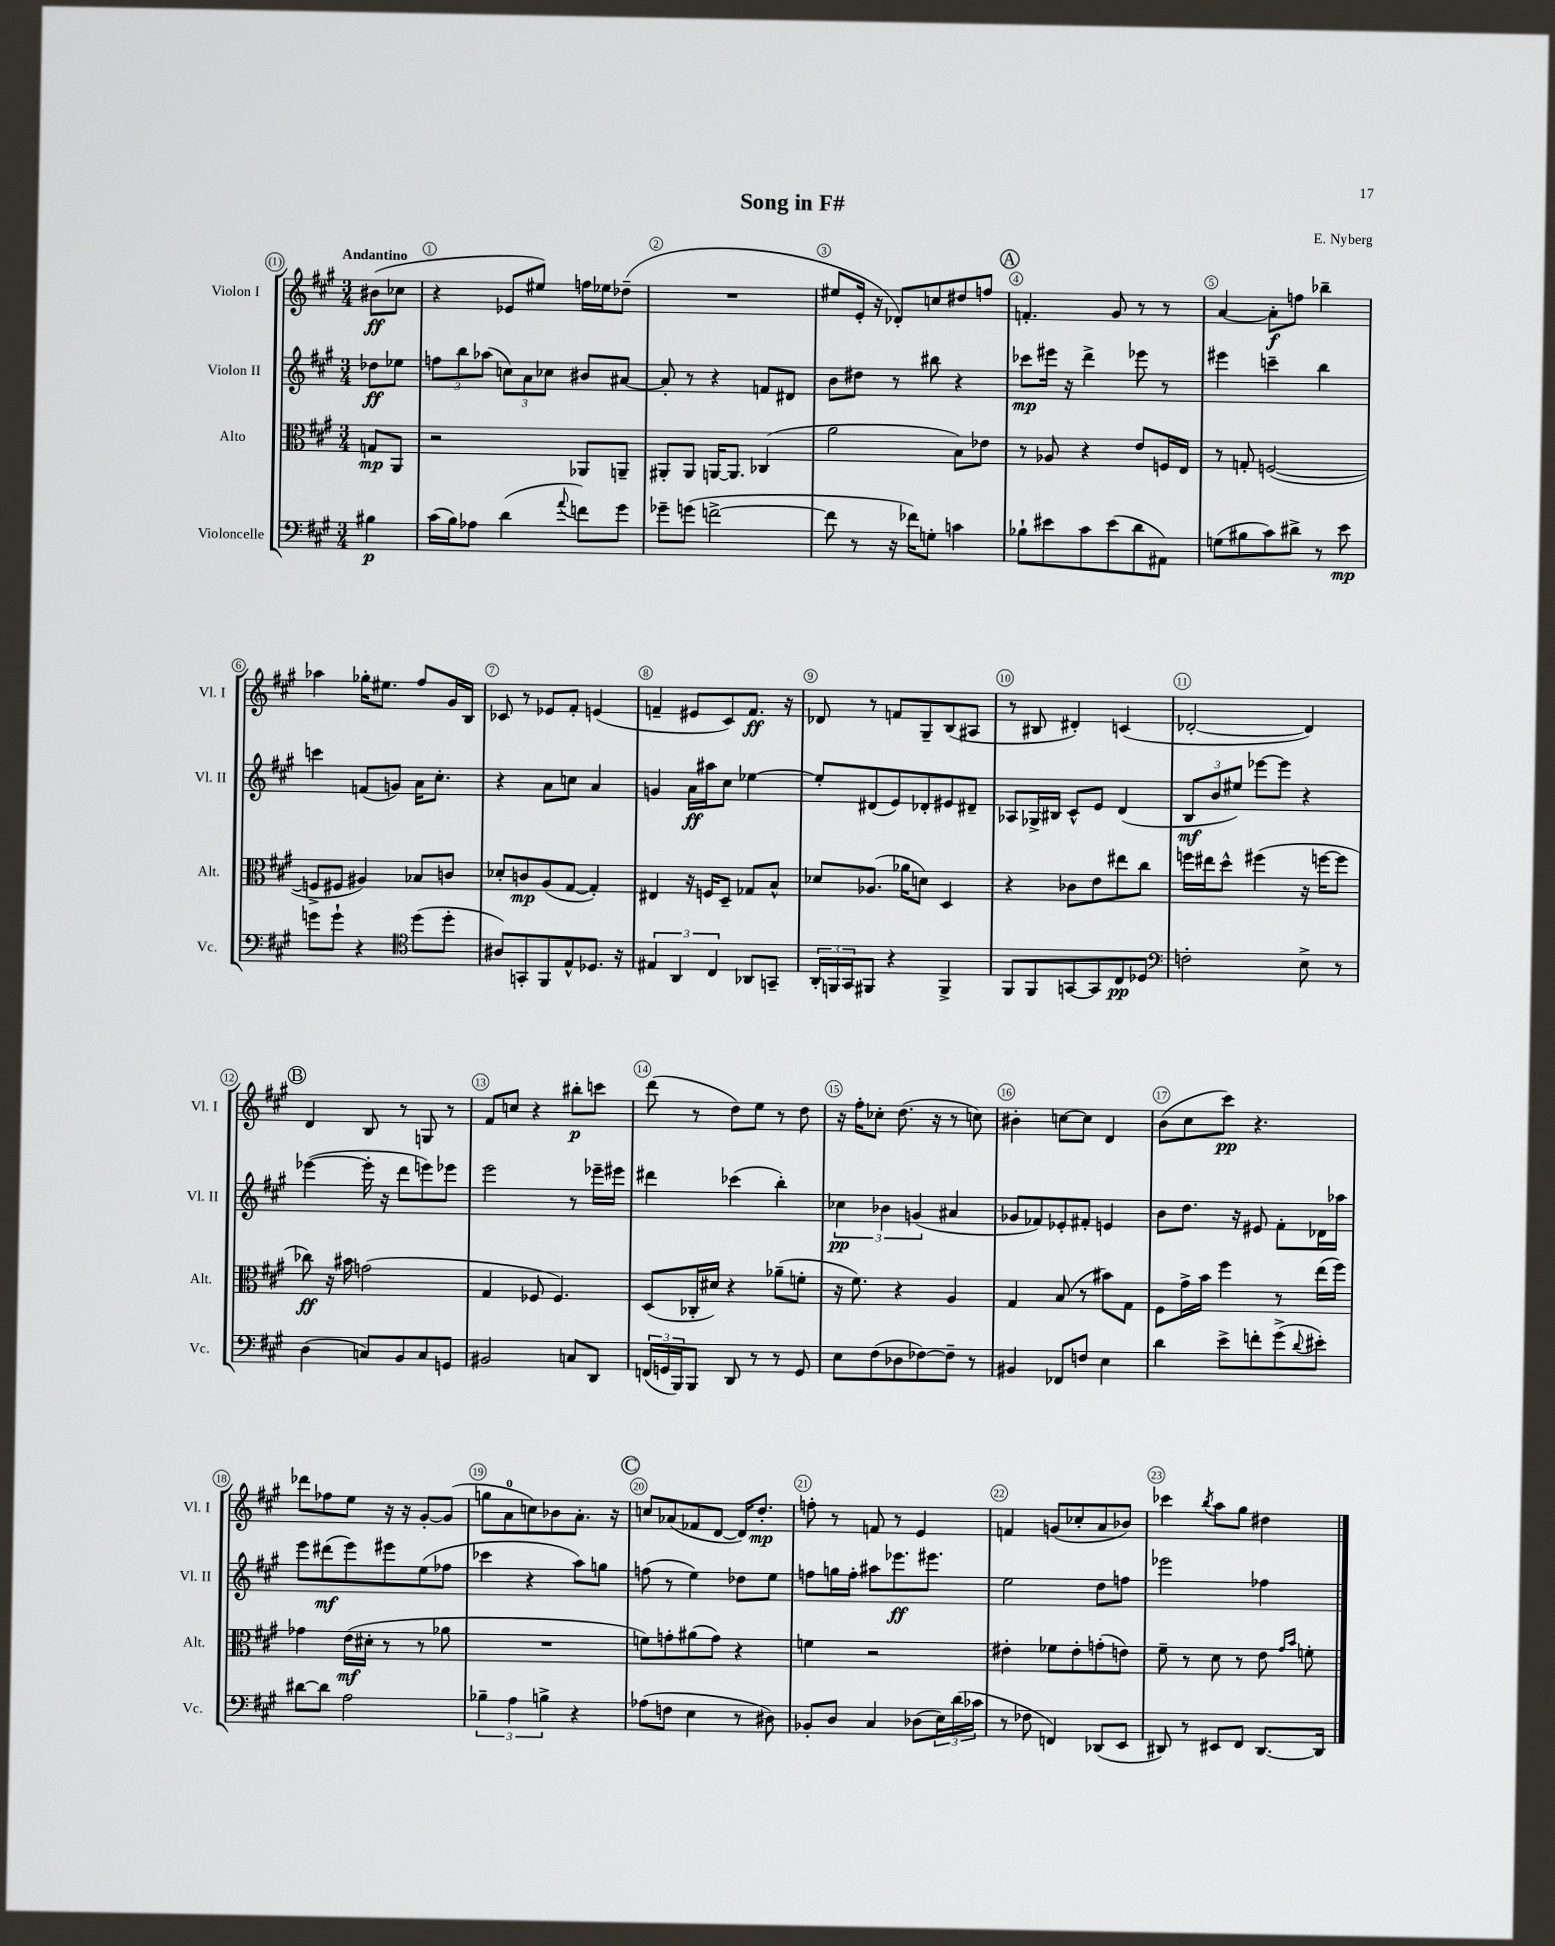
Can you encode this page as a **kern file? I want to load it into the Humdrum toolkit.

**kern	**kern	**kern	**kern
*staff4	*staff3	*staff2	*staff1
*clefF4	*clefC3	*clefG2	*clefG2
*k[f#c#g#]	*k[f#c#g#]	*k[f#c#g#]	*k[f#c#g#]
*M3/4	*M3/4	*M3/4	*M3/4
4B#	8G	8dd-	(8b#
.	8AA	8ee-	8cc-
=	=	=	=
(16c#	2r	12ff	4r
16B)	.	.	.
.	.	12bb	.
8A-	.	.	.
.	.	(12aa-	.
(4d	.	12cc)	8e-
.	.	12a	.
.	.	.	8ee#)
.	.	12cc-	.
8qqa	.	.	.
8f)	8AA-	8b#	16ff
.	.	.	16ee-
8g#	8AA~	[8a#	(8dd-~
=	=	=	=
8g-~	8AA#'	8a#']	2.r
(8g	8AA#	8r	.
[2f^	[16AA	4r	.
.	8.AA]	.	.
.	(4C-	8f	.
.	.	8d#	.
=	=	=	=
8f]	2a	8b	8ee#
8r	.	8dd#	16e'
.	.	.	16r
16r	.	8r	8d-')
16f-)	.	.	.
8G'	.	8bb#	8cc
4c	8B)	4r	8dd#
.	8e-	.	8ff
=	=	=	=
8B-`	8r	8ccc-	4.f'
8e#	8A-	16eee#	.
.	.	16r	.
8c#	4r	4ddd^	.
(8e#	.	.	8g#
8d	8e	8eee-	8r
8AA#)	16F	8r	8r
.	16E	.	.
=	=	=	=
(8G	8r	4eee#	[4a
8B#	8G'	.	.
8c#)	([2F	4ccc~	8a']
8d#^	.	.	8ff
8r	.	4bb	4bb-~
8e	.	.	.
=	=	=	=
8g	8F^]	4ccc	4aa-
8g`	8F#	.	.
4r	4A#)	(8f	16gg-'
.	.	.	8.ee#
.	.	8g)	.
*clefC4	*	*	*
(8dd	8B-	16a	8ff#
.	.	8.cc#'	.
8dd'	8c	.	16g#
.	.	.	16B
=	=	=	=
8A#)	8d-'	4r	8c-
8GG'	8c	.	8r
8FF#	(8A	8a	8e-
8E^^	[8G#	8cc	8f#'
8.D-	4G#'])	4a	(4e
16r	.	.	.
=	=	=	=
6E#	4E#	4g	4f~
6AA	.	.	.
.	16r	16a	8e#
.	16F	16aa#	.
6C#	.	.	.
.	8D~	8cc#	8c#)
8AA-	8G-	[4ee-	8.f
8GG~	8B^^	.	.
.	.	.	16r
=	=	=	=
24AA'	8d-	8ee-']	8d-
24FF	.	.	.
24GG#	.	.	.
8FF#	(8.A-	(8d#	8r
4r	.	8e)	8f
.	16a-	.	.
.	8d)	8d-'	8G#~
4FF#^	4D	8e#	(8B
.	.	8d#~	8A#
=	=	=	=
8FF#	4r	8A-	8r
8FF#	.	16G-^	8B#
.	.	16B#	.
[8GG	8c-	8c#^^	4d#')
8GG]	8e	8e	.
8C#	8ee#	(4d	(4c
8D-	8cc#	.	.
=	=	=	=
*clefF4	*	*	*
2F'	16ff	12B	[2d-'
.	16ee#	.	.
.	.	12b	.
.	8dd^^	.	.
.	.	12ee#)	.
.	(4ff#	[8eee-	.
.	.	8eee-]	.
8E^	16r	4r	4d-])
.	[16ff	.	.
8r	8ff]	.	.
=	=	=	=
(4D	8cc-)	([4eee-	4d
.	16r	.	.
.	16b#	.	.
8C)	(2g	16eee-']	8B
.	.	16r	.
8BB	.	8ddd	8r
8C	.	8eee)	8G
8GG	.	8eee-	8r
=	=	=	=
2BB#	4G#	2eee	8f#
.	.	.	8cc
.	8F-	.	4r
.	4.F-)	.	.
8C	.	8r	8bb#'
8DD	.	16eee-~	8ccc
.	.	16eee#	.
=	=	=	=
(24FF	(8D	4ddd#	(8ddd
24GG	.	.	.
24BBB)	.	.	.
8BBB	16C-'	.	8r
.	16d#)	.	.
8DD	4r	(4ccc-	8dd)
8r	.	.	8ee
8r	(8a-~	4bb')	8r
8GG	8f'	.	8dd
=	=	=	=
8E	16r	6cc-	16r
.	8.f#)	.	16ff#'
(8F#	.	.	8cc-'
.	.	6b-	.
8D-	4r	.	(8.dd
.	.	(6g	.
[8F-)	.	.	.
.	.	.	16r
8F-~]	4A	4a#	8r
8r	.	.	8cc)
=	=	=	=
4BB#	4G#	8g-	4b#'
.	.	8f-)	.
8FF-	(8B	8e-'	[8cc
8F	8r	8f#'	8cc]
4E	8b#)	4e	4d
.	8G#	.	.
=	=	=	=
4d	8F#	8b	(8b
.	16g#^	8.dd	8cc#
.	16b	.	.
8e^	4ff#	.	8ccc#)
.	.	16r	.
8f'	.	8e#	4.r
(8g#^	8r	8f#'	.
8qqd	.	.	.
8e#')	(16ee	16d-	.
.	16ff#)	16aa-	.
=	=	=	=
[8d#	4g-	8eee	8ddd-
8d#]	.	(8ddd#	8ff-
2A	(16e	8eee)	8ee
.	16d#'	.	.
.	8r	8eee#	16r
.	.	.	16r
.	8r	(8ee	[8g#'
.	8a-	8ff-	(8g#]
=	=	=	=
6B-~	2.r	4ccc-	8gg
.	.	.	8a
6A	.	.	.
.	.	4r	8cc)
6B^	.	.	.
.	.	.	8b-
4r	.	8aa)	8.a'
.	.	8gg	.
.	.	.	16r
=	=	=	=
(8A-	8f)	(8ff	8cc
8F	8g'	8r	(8a-
4E	(8a#	4ee)	8f-
.	8g)	.	[8d
8r	4r	8dd-	16d])
.	.	.	8.dd'
8D#)	.	8ee	.
=	=	=	=
8BB-'	4f	8ff	8ff'
8D	.	16gg	8r
.	.	16ff'	.
4C#	2r	8aa#	8f
.	.	8.eee-	8r
(8D-	.	.	4e
.	.	8.eee#	.
24E)	.	.	.
(24d	.	.	.
24c-	.	.	.
=	=	=	=
8r	4e#'	2ee	4f
8F-	.	.	.
4FF)	8f-	.	(8g
.	8e#'	.	8cc-'
(8DD-	(8g'	8dd	8a
8EE	8e)	8ff	8b-)
=	=	=	=
8DD#)	8f#~	2eee-	4ccc-
8r	8r	.	.
.	.	.	8qbb
8EE#	8d	.	8aa
8FF#	8r	.	8gg#
[8.DD#	8e	4ff-	4dd#
.	16qqg#	.	.
.	16qqb	.	.
.	8f'	.	.
16DD#]	.	.	.
==	==	==	==
*-	*-	*-	*-
